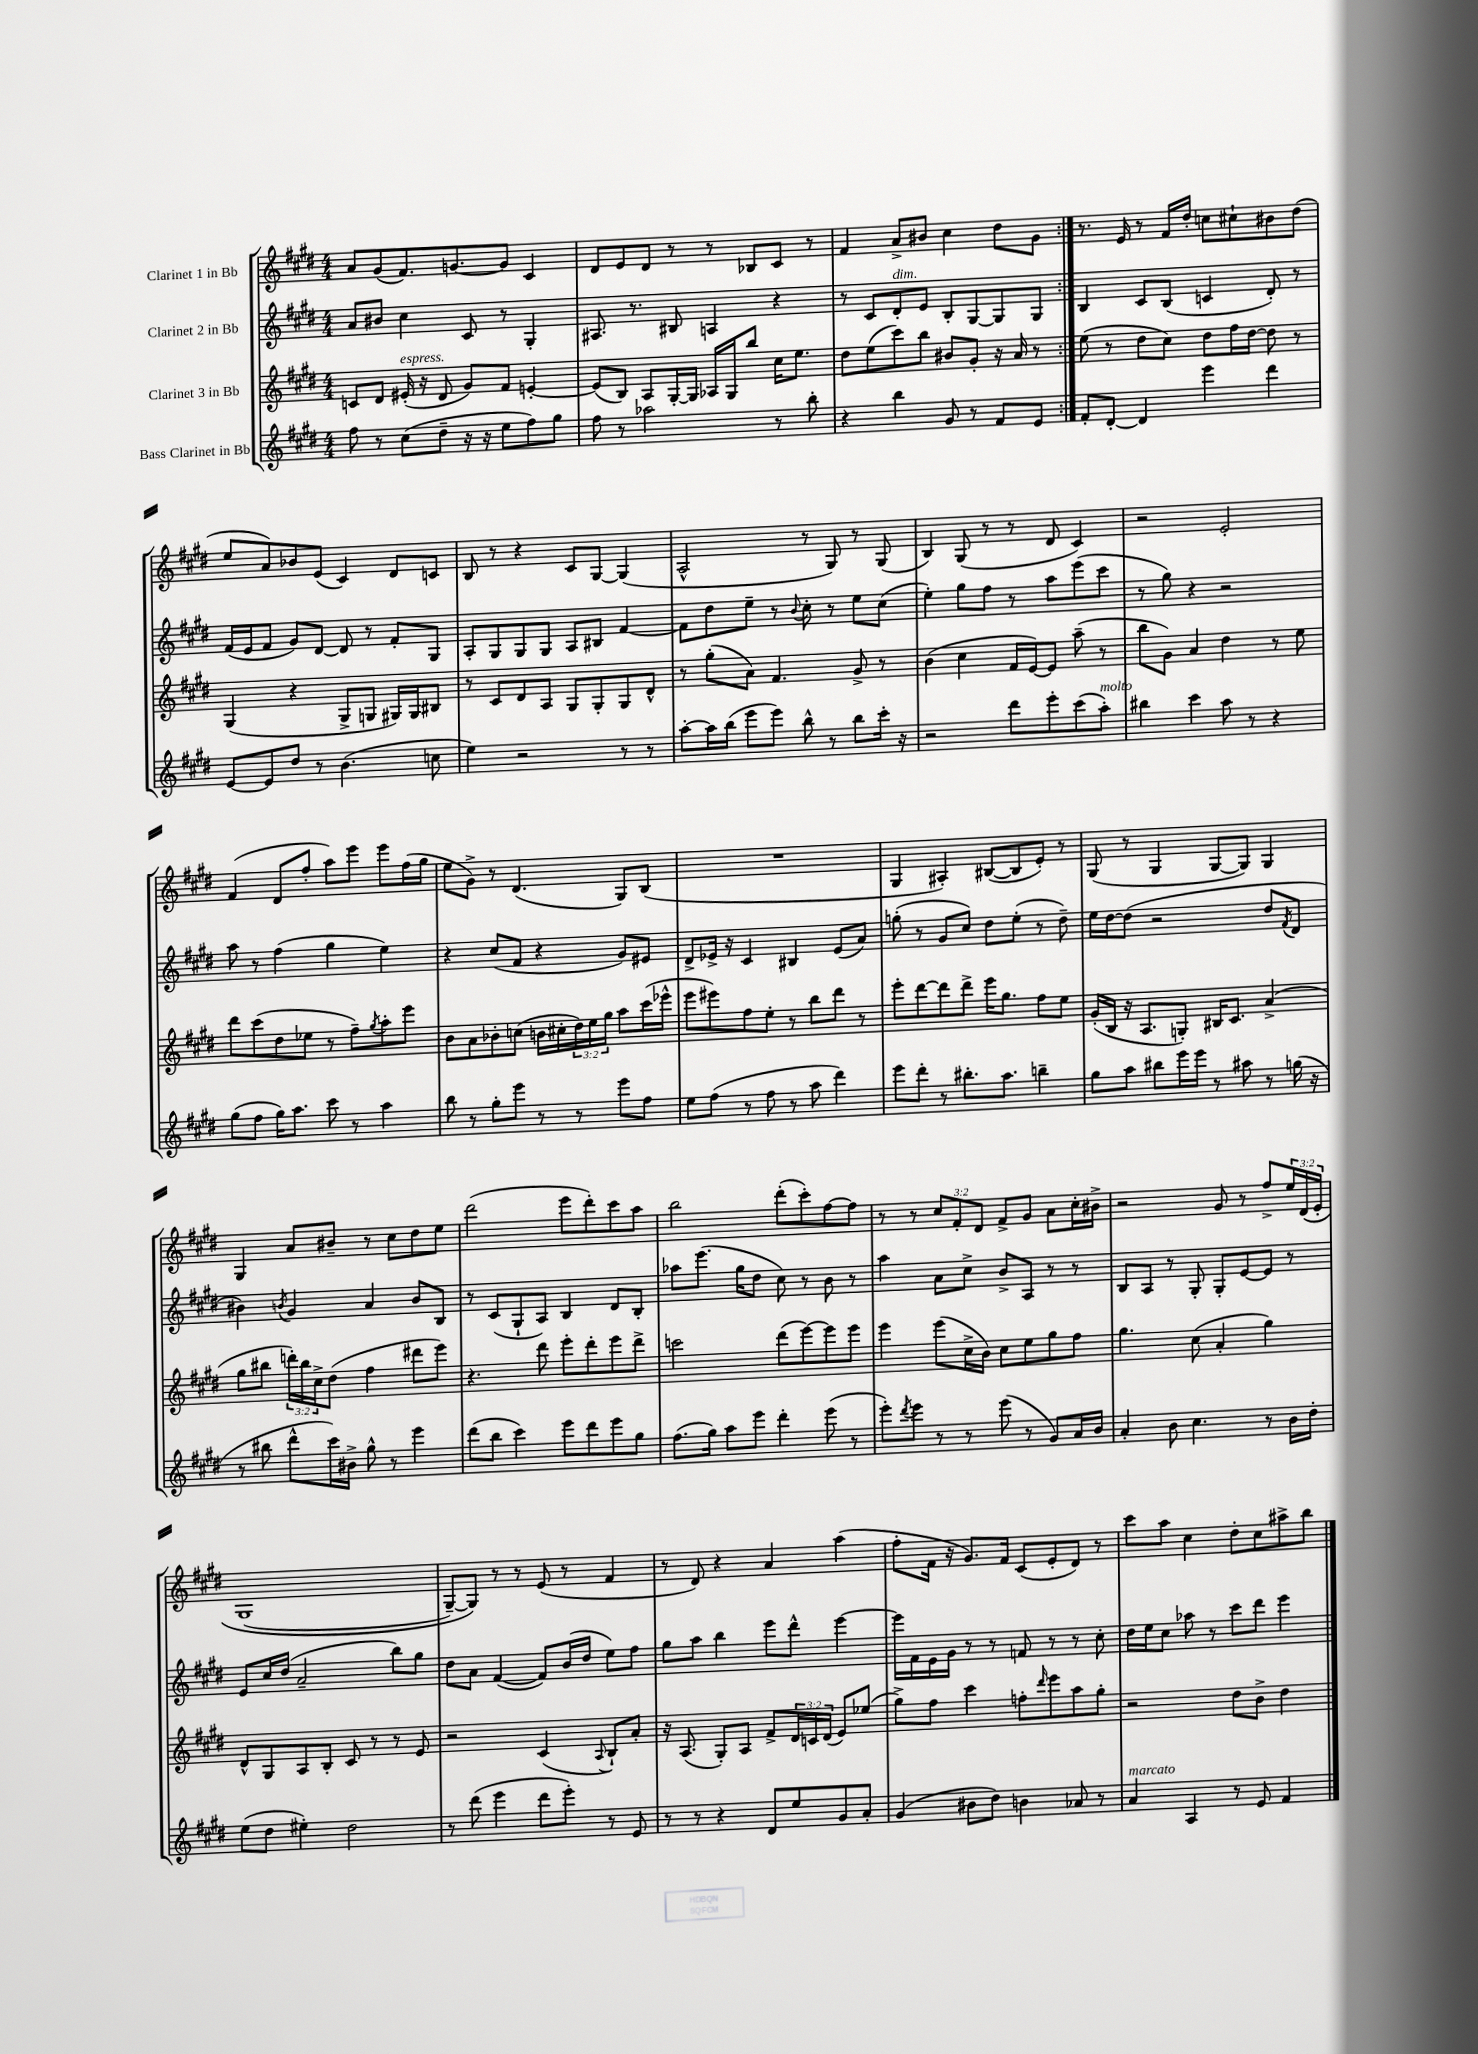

**kern	**kern	**kern	**kern
*part4	*part3	*part2	*part1
*staff4	*staff3	*staff2	*staff1
*I"Bass Clarinet in Bb	*I"Clarinet 3 in Bb	*I"Clarinet 2 in Bb	*I"Clarinet 1 in Bb
*clefG2	*clefG2	*clefG2	*clefG2
*k[f#c#g#d#]	*k[f#c#g#d#]	*k[f#c#g#d#]	*k[f#c#g#d#]
*M4/4	*M4/4	*M4/4	*M4/4
=1	=1	=1	=1
8ff#\	8cn/L	8a/L	8a/L
8r	8d#/J	8b#X/J	(8g#/
!	!LO:TX:a:i:t=espress.	!	!
(8cc#\L	(16e#X'/	4cc#\	8.f#/)
.	16r	.	.
8dd#~\J	8d#/	.	.
.	.	.	[8.gn/
16r	8g#/L)	8c#/	.
16r	.	.	.
8ee\L	8f#/J	8r	8g/J]
8ff#\)	[4en'/	4G#'/	4c#/
8gg#\J	.	.	.
=2	=2	=2	=2
8ff#\	(8e/L]	8.A#X/	8d#/L
8r	8B/J)	.	8e/
.	.	8.r	.
2aa-X\	8A/L	.	8d#/J
.	[16G#'/L	8B#X/	8r
.	16G#/JJ]	.	.
.	16A-X/LL	4An/	8r
.	16G#/J	.	.
.	8bb/J	.	8B-X/L
8r	16cc#\KL	4r	8c#/J
.	8.ee\J	.	.
8bb'\	.	.	8r
=3	=3	=3	=3
4r	8dd#\L	8r	4f#/
.	(8ee\	8c#/L	.
!	!	!LO:TX:a:i:t=dim.	!
4bb\	8ccc#\)	8d#'/	8a^/L
.	8bb\J	8e/J	8b#X/J
8g#/	8b#X/L	8B'/L	4cc#\
8r	8g#'/J	[8G#/	.
8f#/L	16r	8G#/]	8dd#\L
.	16a/	.	.
8e/J	8r	8G#/J	8g#\J
=4:|!	=4:|!	=4:|!	=4:|!
8f#'/L	(8ee\	4B/	8.r
[8d#'/J	8r	.	.
.	.	.	16e/
4d#/]	8dd#\L	8c#/L	8r
.	8cc#\J)	(8B/J	16f#/LL
.	.	.	16dd#'/JJ
4eee\	8dd#\L	4cn/	8ccn\L
.	16ff#\L	.	8cc#X`\
.	[16dd#\JJ	.	.
4ddd#\	8dd#\]	8d#'/)	8b#X\
.	8r	8r	(8dd#\J
!!LO:LB:g=z
=5	=5	=5	=5
[8e/L	(4G#/	(16f#/LL	8ee/L
.	.	16e/J	.
8e/]	.	8f#/J	8a/)
8dd#/J	4r	8g#/L)	8b-X/
8r	.	[8d#/J	(8e/J
(4.b\	8G#^/L	8d#/]	4c#/)
.	8Gn/J	8r	.
.	16G#X/LL)	8f#'/L	8d#/L
.	16G#/J	.	.
8ccn\	8B#X/J	8G#/J	8cn/J
=6	=6	=6	=6
4ee\)	8r	8A'/L	8B/
.	8c#/L	8G#/	8r
2r	8d#/	8G#/	4r
.	8A/J	8G#/J	.
.	8G#/L	8A/L	8c#/L
.	8G#'/	8B#X/J	[8G#/J
8r	8G#/	[4f#/	(4G#/]
8r	8d#^^/J	.	.
=7	=7	=7	=7
[8aa'\L	8r	8f#\L]	2A^^/
16aa\L]	(8gg#'\L	8dd#\	.
(16bb\JJ	.	.	.
8eee\L	8a\J)	8ee~\J	.
8eee\J)	4.f#/	8r	.
.	.	8qqb/	.
8bb^^\	.	8cc#'\	8r
8r	.	8r	8G#/)
8bb\L	8g#^/	8ee\L	8r
16ccc#'\Jk	8r	(8cc#\J	(8G#/
16r	.	.	.
=8	=8	=8	=8
2r	(4b\	4ee'\)	4B/)
.	4cc#\	8gg#\L	(8G#/
.	.	8ff#\J	8r
8ddd#\L	16f#/LL	8r	8r
.	[16e/J)	.	.
8eee'\	8e/J]	8aa\L	8d#/
(8ccc#\	(8aa~\	(8eee\	4c#/)
!LO:TX:a:i:t=molto	!	!	!
8aa'\J)	8r	8ccc#\J	.
=9	=9	=9	=9
4bb#X\	8bb\L	8r	2r
.	8g#\J)	8gg#\)	.
4ccc#\	4a/	4r	.
8aa\	4dd#\	2r	2e'/
8r	.	.	.
4r	8r	.	.
.	8ee\	.	.
!!LO:LB:g=z
=10	=10	=10	=10
(8gg#\L	8ddd#\L	8aa\	(4f#/
8ff#\J	(8ccc#\	8r	.
16gg#\KL)	8dd#\	(4ff#\	8d#/L
8.aa\J	.	.	.
.	8ee-X\J	.	8ff#'/J
8ccc#\	8r	4gg#\	8aa\L)
8r	8ff#~\L)	.	8eee\J
.	8qgg#/	.	.
4aa\	8aa'\	4ee\)	8eee\L
.	8eee\J	.	(16ff#\L
.	.	.	16gg#\JJ
=11	=11	=11	=11
8bb\	8b\L	4r	8ee\L
8r	8a\	.	8g#^\J)
8gg#'\L	8b-X'\	(8cc#/L	8r
8eee\J	(8ccn\J	8f#/J	(4.d#/
8r	16bn\LL	4r	.
.	16cc#X'\	.	.
8r	24dd#\)	.	.
.	24ee\	.	.
.	24gg#\JJ	.	.
8eee\L	8aa\L	8g#/L)	8G#/L)
8ff#\J	(16ccc#\L	8e#X/J	(8B/J
.	16eee-X^^\JJ	.	.
=12	=12	=12	=12
8ee\L	8eee\L	8d#^/L	1r
(8ff#\J	8eee#X\)	16e-X^/Jk	.
.	.	16r	.
8r	8ff#\	4c#/	.
8ff#\	8ee'\J	.	.
8r	8r	4B#X/	.
8aa\	8bb\L	.	.
4ddd#\)	8ddd#\J	(8e-/L	.
.	8r	8a/J)	.
=13	=13	=13	=13
8eee\L	8eee'\L	(8ggn'\	4G#/
8ddd#'\J	[8ddd#\	8r	.
8r	8ddd#\]	8g#/L	4A#X'/)
8.bb#X'\L	8ddd#^\J	8cc#/J)	.
.	16eee\KL	8dd#\L	([8B#X/L
8.aa\J	8.gg#\J	.	.
.	.	(8ee'\J	8B#/]
4bbn~\	8ff#\L	8r	8e'/J)
.	8ee\J	8dd#~\)	8r
=14	=14	=14	=14
8gg#\L	(16g#'/LL	16ee\LL	(8G#/
.	16B/JJ	[16dd#\J	.
8aa\J	16r	(8dd#\J]	8r
.	8.A/L	.	.
8bb#X\L	.	2r	4G#/
16eee\L	8Gn'/J)	.	.
16eee\JJ	.	.	.
8r	16B#X/KL	.	[8G#/L
.	8.c#/J	.	.
8aa#X\	.	.	8G#/J])
8r	(4a^/	8dd#/L	4G#/
.	.	8qf#/	.
(16ggn\	.	8d#/J	.
16r	.	.	.
!!LO:LB:g=z
=15	=15	=15	=15
8r	8gg#\L	4b#X\)	4G#/
8bb#X\	8bb#X\J	.	.
.	.	8qbn/	.
8ddd#^^\L	24dddn'\LL)	4g#/	8a/L
.	24bb#\	.	.
.	24cc#^\J	.	.
16ccc#\L)	(8dd#\J	.	8b#X~/J
16b#X^\JJ	.	.	.
8gg#^^\	4ff#\	4a/	8r
8r	.	.	8cc#\L
4eee\	8ddd#X\L	8b/L	8dd#\
.	8eee\J)	8B/J	8ee\J
=16	=16	=16	=16
(8ddd#\L	4.r	8r	(2ddd#\
8bb\J	.	(8c#/L	.
4ccc#\)	.	8G#`/	.
.	8ddd#\	8A/J)	.
8eee\L	8eee'\L	4B/	8eee\L
8ddd#\	8ddd#'\	.	8ddd#'\)
8eee\	8eee\	8d#/L	8ccc#\
8gg#\J	8ddd#^\J	8B'/J	8aa\J
=17	=17	=17	=17
(8.ff#\L	2cccn\	8aa-X\L	2bb\
.	.	(8.eee\J	.
16gg#\Jk)	.	.	.
8aa\L	.	.	.
.	.	16gg#\KL	.
8eee\J	.	8dd#\J	.
4ddd#'\	(8ddd#\L	8cc#\)	(8ddd#'\L
.	[8eee\)	8r	8ccc#'\)
(8eee\	8eee\]	8b\	[8ff#\
8r	8eee\J	8r	8ff#\J]
=18	=18	=18	=18
8eee'\L)	4eee\	4aa\	8r
8qddd#/	.	.	.
8eee\J	.	.	8r
8r	(8eee\L	8a\L	12cc#/L
.	.	.	12f#'/
8r	16cc#^\L	8cc#^\J	.
.	.	.	12d#/J
.	16b\JJ)	.	.
(8eee\	8cc#\L	8b^/L	8f#^/L
8r	8ee\	8A/J	8g#/J
8g#/L)	8gg#\	8r	8a\L
16a/L	8ff#\J	8r	16cc#'\L
16b/JJ	.	.	16b#X^\JJ
=19	=19	=19	=19
4a'/	4.gg#\	8B/L	2r
.	.	8A/J	.
8b\	.	8r	.
4.cc#\	(8cc#\	8G#'/	.
.	4a'/	8G#'/L	8g#/
.	.	[8e/	8r
8r	4gg#\)	8e/J]	8ff#^/L
16b\LL	.	8r	24ee/L
.	.	.	(24d#/
16dd#'\JJ	.	.	.
.	.	.	24e'/JJ
!!LO:LB:g=z
=20	=20	=20	=20
(8ee\L	8d#^^/L	8e/L	(1G#
8dd#\J	8G#/	16cc#/L	.
.	.	(16dd#/JJ	.
4ee#X'\)	8A/	2a~/	.
.	8B'/J	.	.
2dd#\	8c#/	.	.
.	8r	.	.
.	8r	8bb\L)	.
.	8e/	8gg#\J	.
=21	=21	=21	=21
8r	2r	8dd#\L	[8G#~/L)
(8ddd#\	.	8a\J	8G#/J])
4eee\	.	([4f#/	8r
.	.	.	8r
8ddd#\L	(4c#/	8f#/L])	(8e/
8eee'\J)	.	(16b/L	8r
.	.	16dd#/JJ	.
.	8qqA/	.	.
8r	8B`/L)	8ee\L)	4f#/
8e/	8a'/J	8ff#\J	.
=22	=22	=22	=22
8r	16r	8gg#\L	8r
.	(8.A/	.	.
8r	.	8aa\J	8d#/)
4r	8G#'/L)	4bb\	4r
.	8A/J	.	.
8d#/L	8f#^/L	8eee\L	4a/
8ee/	24d#/L	8ddd#^^\J	.
.	24cn/	.	.
.	(24d#/JJ	.	.
8g#/	8e/L)	[4eee\	(4aa\
8a'/J	(8ee-X/J	.	.
=23	=23	=23	=23
(4g#/	8gg#^\L)	16eee\LL]	8ff#'\L
.	.	16f#\	.
.	8ff#\J	16e\	16f#\Jk
.	.	16g#\JJ	16r
8b#X\L	4ccc#\	8r	8.g#/L)
8dd#\J)	.	8r	.
.	.	.	16f#/Jk
4bn\	8ffn'\L	8fn/	(8c#/L
.	16qqddd#/	.	.
.	8eee\	8r	8e'/
8a-X/	8aa\	8r	8d#/J)
8r	8gg#'\J	8cc#'\	8r
=24	=24	=24	=24
!LO:TX:a:i:t=marcato	!	!	!
4a/	2r	16dd#\LL	8ccc#\L
.	.	16ee\J	.
.	.	8cc#\J	8aa\J
4A/	.	8aa-X\	4cc#\
.	.	8r	.
8r	8dd#\L	8ccc#\L	8dd#'\L
8e/	8b^\J	8ddd#\J	8cc#\
4f#/	4dd#\	4eee\	8aa#X^\
.	.	.	8bb\J
==	==	==	==
*-	*-	*-	*-
